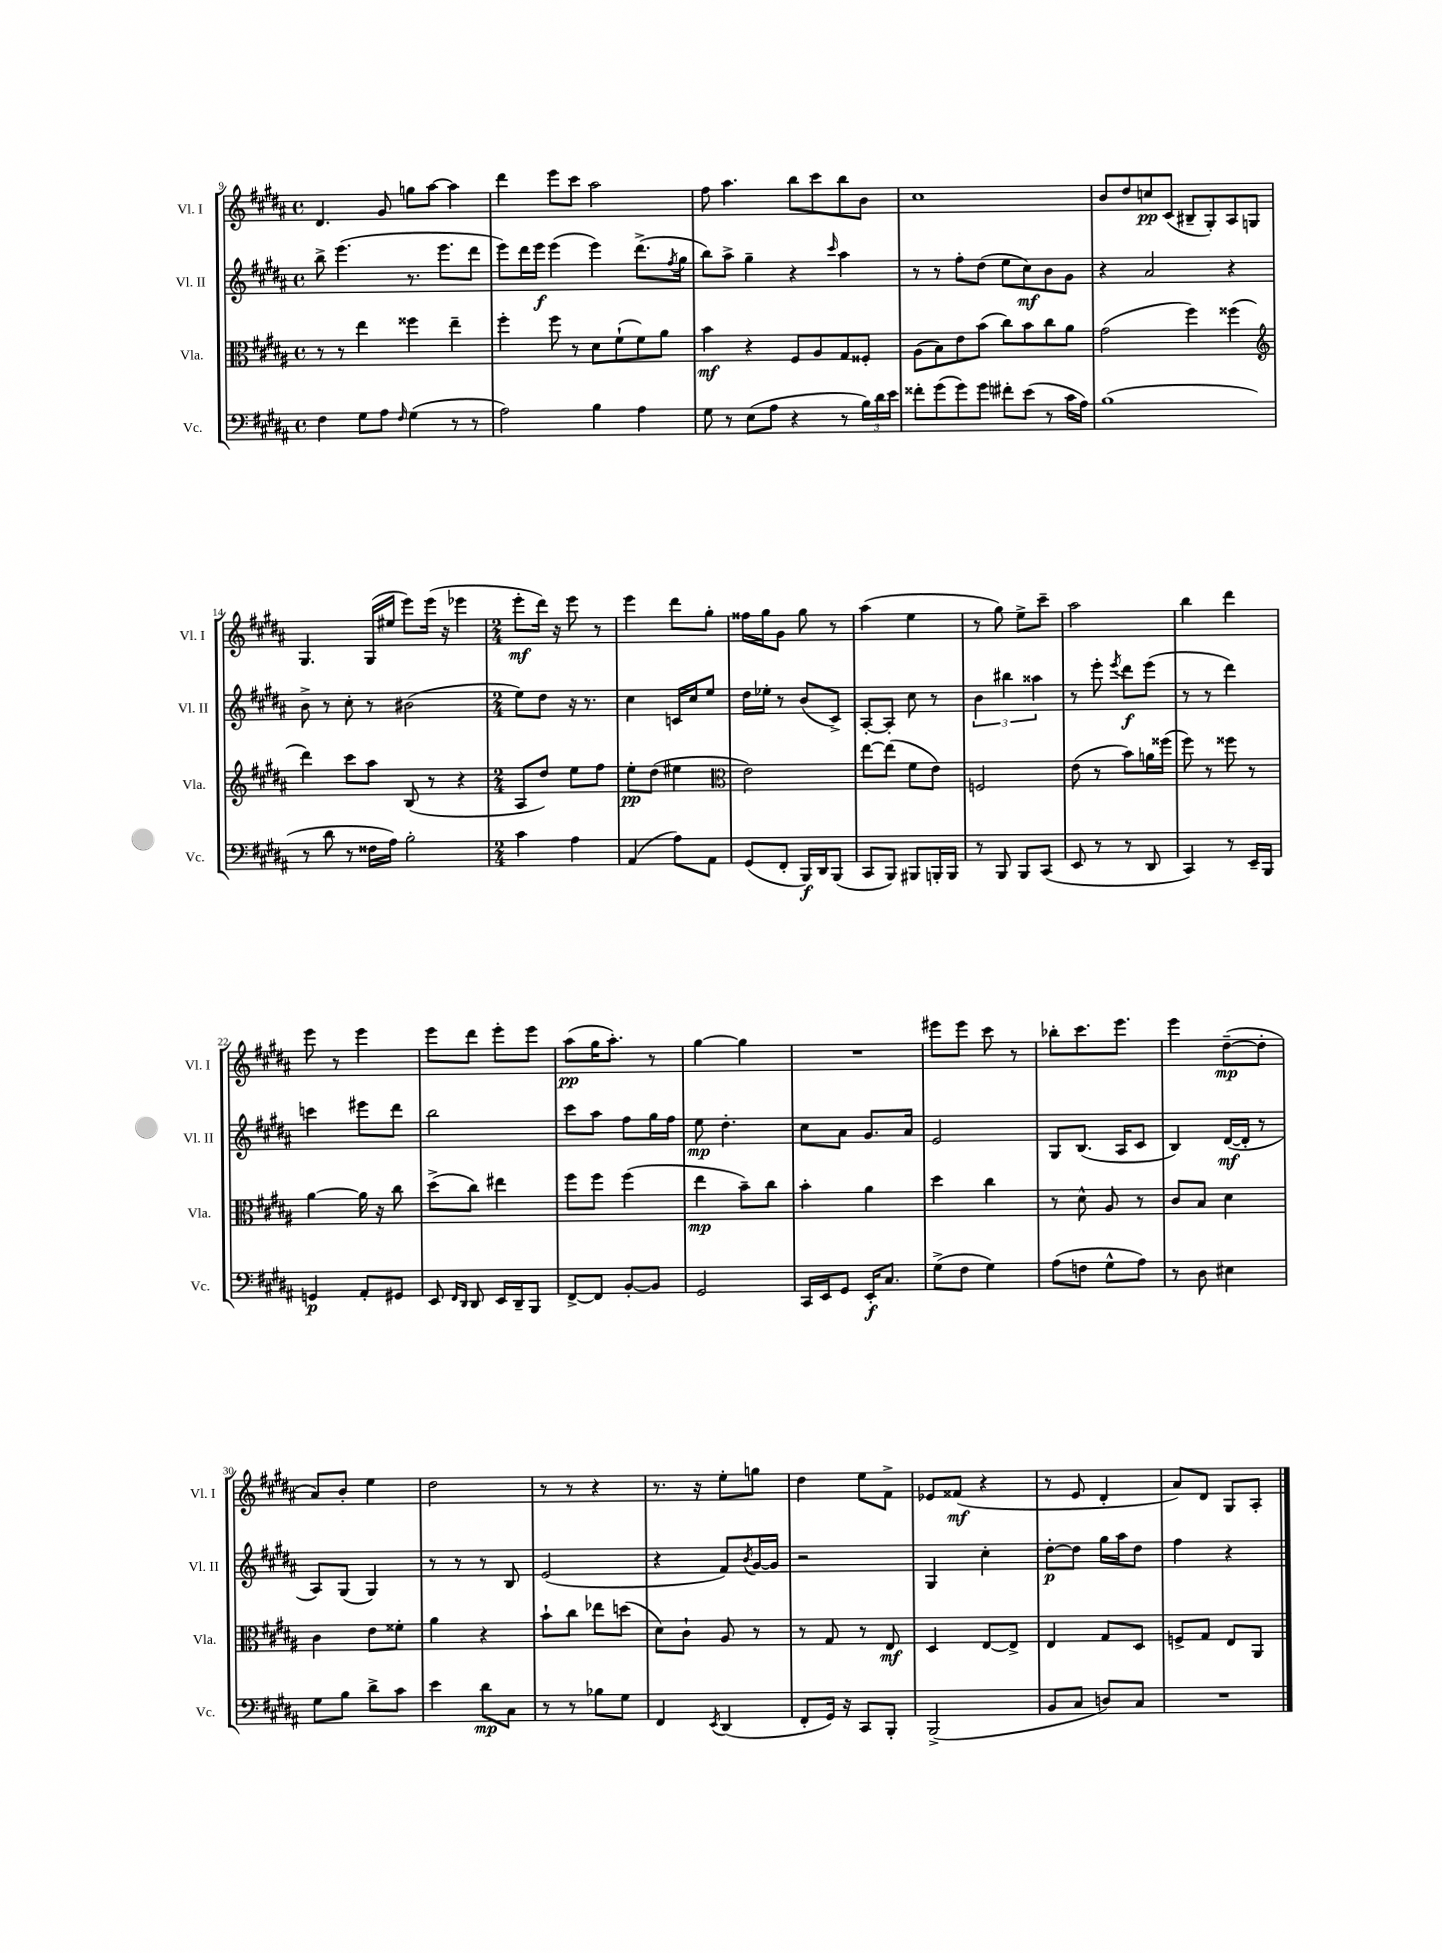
<<
\new StaffGroup <<
\new Staff = "s0" \with { instrumentName = "Vl. I" shortInstrumentName = "Vl. I" } {
    \clef treble \key b \major \defaultTimeSignature \time 4/4
    dis'4. gis'8 g''8 ais''8~ ais''4 |
    dis'''4 e'''8 cis'''8 ais''2 |
    fis''8 ais''4. b''8 cis'''8 b''8 b'8 |
    cis''1 |
    b'8 dis''8 c''8\pp cis'8( bis8-- gis8-.) ais8 g8 |
    gis4. gis16( eis''16 e'''8) e'''16( r16 ees'''4 |
    \numericTimeSignature \time 2/4 e'''8-.\mf dis'''16) r16 e'''8 r8 |
    e'''4 dis'''8 gis''8-. |
    fisis''16 gis''16 gis'8 gis''8 r8 |
    ais''4( e''4 |
    r8 gis''8) e''8-> cis'''8-- |
    ais''2 |
    b''4 dis'''4 |
    e'''8 r8 e'''4 |
    e'''8 dis'''8 e'''8-. e'''8 |
    ais''8\pp( gis''16 ais''8.-.) r8 |
    gis''4~ gis''4 |
    R2 |
    eis'''8 eis'''8 cis'''8 r8 |
    bes''8-. cis'''8. e'''8. |
    e'''4 dis''8~--\mp( dis''8-. |
    ais'8) b'8-. e''4 |
    dis''2 |
    r8 r8 r4 |
    r8. r16 e''8-. g''8 |
    dis''4 e''8 fis'8-> |
    ees'8 fisis'8\mf( r4 |
    r8 e'8 dis'4-. |
    ais'8) dis'8 gis8 ais8-. \bar "|." |
}
\new Staff = "s1" \with { instrumentName = "Vl. II" shortInstrumentName = "Vl. II" } {
    \clef treble \key b \major \defaultTimeSignature \time 4/4
    b''8-> e'''4.( r8. e'''8. dis'''8 |
    e'''8) dis'''16 e'''16\f e'''4( e'''4) dis'''8.->( \acciaccatura { fis''8 } gis''16 |
    b''8) ais''8-> gis''4-- r4 \grace { cis'''16 } ais''4 |
    r8 r8 fis''8-. dis''8( e''8 cis''8\mf) b'8 gis'8 |
    r4 ais'2 r4 |
    b'8-> r8 cis''8-. r8 bis'2( |
    \numericTimeSignature \time 2/4 e''8) dis''8 r16 r8. |
    cis''4 c'16 cis''16 e''8 |
    dis''16 ees''16-. r8 b'8( cis'8->) |
    ais8~-. ais8-. cis''8 r8 |
    \tuplet 3/2 { b'4 bis''4 aisis''4 } |
    r8 e'''8-. \acciaccatura { e'''8 } dis'''8\f e'''8( |
    r8 r8 dis'''4) |
    c'''4 eis'''8 dis'''8 |
    b''2 |
    cis'''8 ais''8 fis''8 gis''16 fis''16 |
    e''8\mp dis''4.-. |
    cis''8 ais'8 gis'8. ais'16 |
    e'2 |
    gis8 b8.( ais16 cis'8 |
    b4) dis'16~\mf( dis'16-. r8 |
    ais8) gis8( gis4) |
    r8 r8 r8 b8 |
    e'2( |
    r4 fis'8) \acciaccatura { b'8 } gis'16~ gis'16 |
    r2 |
    gis4 cis''4-. |
    dis''8~-.\p dis''8 gis''16 ais''16 dis''8 |
    fis''4 r4 \bar "|." |
}
\new Staff = "s2" \with { instrumentName = "Vla." shortInstrumentName = "Vla." } {
    \clef alto \key b \major \defaultTimeSignature \time 4/4
    r8 r8 e''4 fisis''4 e''4-- |
    fis''4-. fis''8 r8 dis'8 fis'8-!( fis'8) ais'8 |
    b'4\mf r4 fis8 ais8 gis8 fisis8-. |
    ais8( b8) e'8 b'8( cis''8) b'8 cis''8 ais'8 |
    gis'2( fis''4) fisis''4( |
    \clef treble dis'''4) cis'''8 ais''8 b8( r8 r4 |
    \numericTimeSignature \time 2/4 ais8 dis''8) e''8 fis''8 |
    e''8-.\pp dis''8( eis''4 |
    \clef alto e'2) |
    e''8~ e''8( fis'8 e'8) |
    f2 |
    e'8( r8 b'8) a'16 fisis''16( |
    fis''8) r8 fisis''8 r8 |
    ais'4~ ais'16 r16 cis''8 |
    dis''8->( cis''8) eis''4 |
    fis''8 fis''8 fis''4( |
    e''4\mp b'8--) cis''8 |
    b'4-. ais'4 |
    dis''4 cis''4 |
    r8 dis'8-^ ais8 r8 |
    cis'8 b8 dis'4 |
    cis'4 e'8 fisis'8-. |
    ais'4 r4 |
    b'8-! cis''8 ees''8 d''8( |
    dis'8) cis'8-! ais8 r8 |
    r8 gis8 r8 e8\mf |
    dis4 e8~ e8-> |
    e4 gis8 dis8 |
    f8-> gis8 e8 ais,8 \bar "|." |
}
\new Staff = "s3" \with { instrumentName = "Vc." shortInstrumentName = "Vc." } {
    \clef bass \key b \major \defaultTimeSignature \time 4/4
    fis4 gis8 ais8 \grace { fis16 } gis4( r8 r8 |
    ais2) b4 ais4 |
    gis8 r8 e8( ais8 r4 r8 \tuplet 3/2 { b16) dis'16 e'16 } |
    fisis'8-. gis'8( gis'8) gis'8 fis'8-. e'8( r8 cis'16 ais16) |
    b1( |
    r8 dis'8 r8 fisis16 ais16) b2-. |
    \numericTimeSignature \time 2/4 cis'4 ais4 |
    ais,4( ais8) ais,8 |
    gis,8( fis,8-. b,,16\f) dis,16 b,,8( |
    cis,8 b,,8) bis,,8 b,,16-. b,,16 |
    r8 b,,8 b,,8 cis,8( |
    e,8 r8 r8 dis,8 |
    cis,4) r8 e,16-- b,,16 |
    g,4\p ais,8-. gis,8 |
    e,8 \grace { fis,16 dis,16 } dis,8 e,16 dis,16-- b,,8 |
    fis,8~-> fis,8 b,8~-. b,8 |
    gis,2 |
    cis,16 e,16 gis,8 e,16-.\f cis8. |
    gis8->( fis8 gis4) |
    ais8( f8 gis8-^ ais8) |
    r8 dis8 eis4 |
    gis8 b8 dis'8-> cis'8 |
    e'4 dis'8\mp cis8 |
    r8 r8 bes8 gis8 |
    fis,4 \acciaccatura { e,8 } dis,4( |
    fis,8-. gis,16) r16 cis,8 b,,8-. |
    b,,2->( |
    b,8 cis8 d8) cis8 |
    R2 \bar "|." |
}
>>
>>
\layout { \context { \Score currentBarNumber = #9 } }
